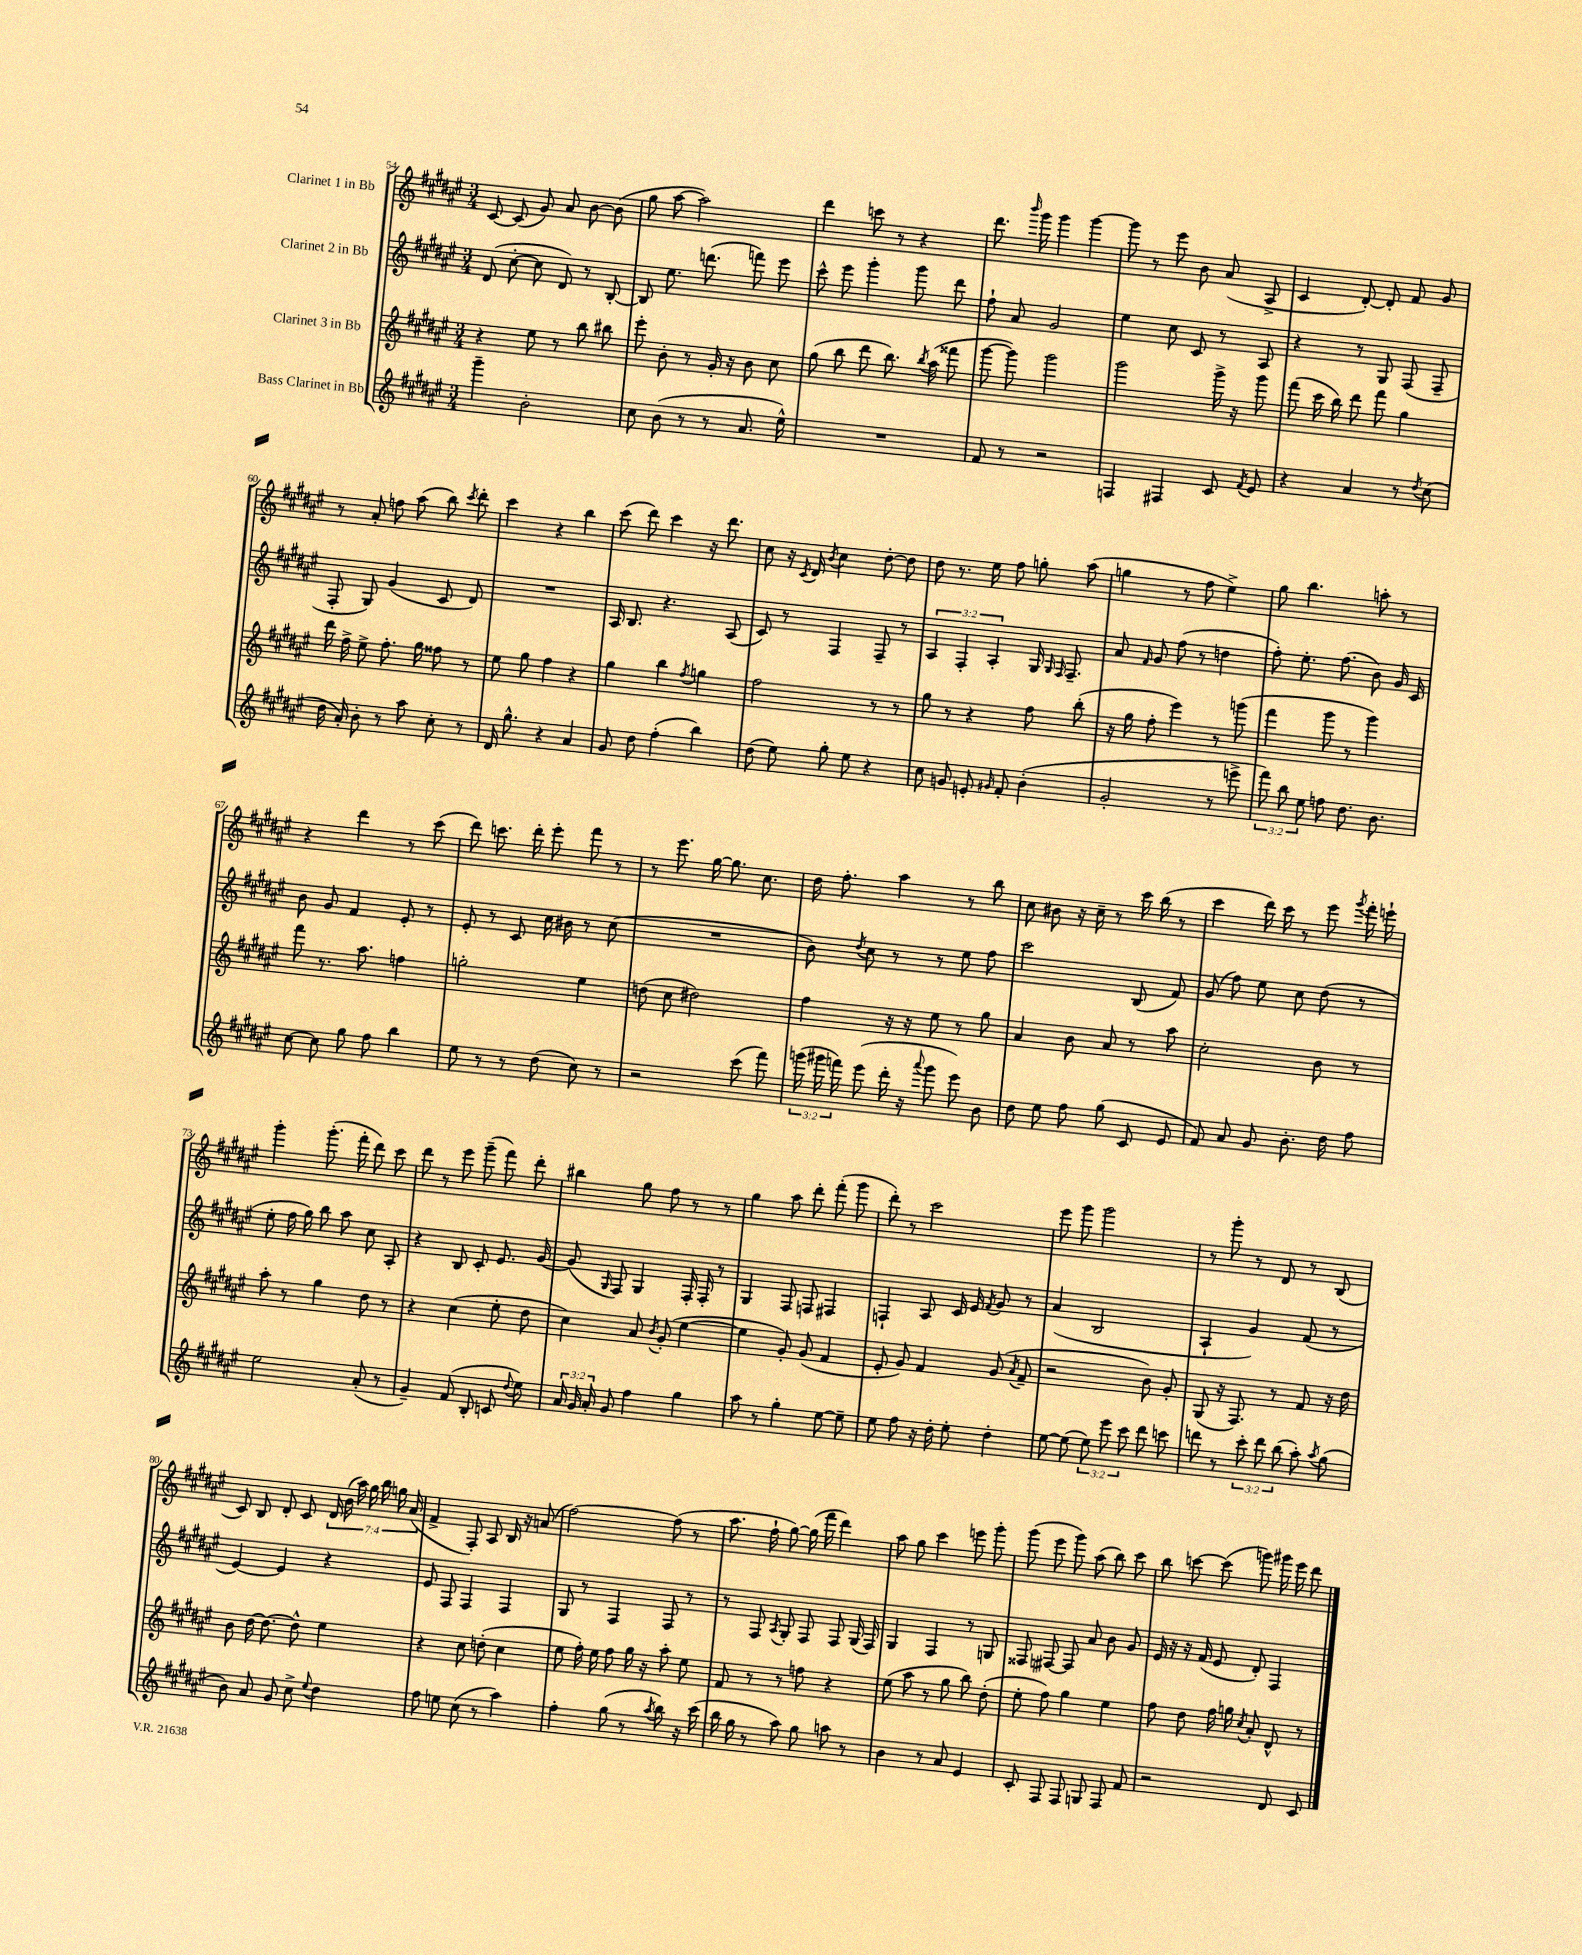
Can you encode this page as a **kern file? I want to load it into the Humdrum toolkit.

**kern	**kern	**kern	**kern
*staff4	*staff3	*staff2	*staff1
*clefG2	*clefG2	*clefG2	*clefG2
*k[f#c#g#d#a#e#]	*k[f#c#g#d#a#e#]	*k[f#c#g#d#a#e#]	*k[f#c#g#d#a#e#]
*M3/4	*M3/4	*M3/4	*M3/4
4ggg#~\	4r	(8d#/	[8c#/
.	.	[8cc#'\	(8c#/]
2b'\	8ee#\	8cc#\]	8g#/)
.	8r	8d#/)	8a#/
.	8bb\	8r	[8b\
.	8bb#\	[8B'/	(8b\]
=	=	=	=
8cc#\	8eee#'\	8B/]	8gg#\
(8b\	8b'\	8.ee#\	[8aa#\
8r	8r	.	2aa#\])
.	.	(8.ddd\	.
8r	16g#'/	.	.
.	16r	.	.
8.a#/	8b\	8fff\)	.
.	8cc#\	8eee#\	.
16ee#^^\)	.	.	.
=	=	=	=
2.r	(8gg#\	8ccc#^^\	4ddd#\
.	8bb\	8eee#\	.
.	8ddd#\	4ggg#'\	8ccc\
.	8.bb\)	.	8r
.	.	8ggg#\	4r
.	8qbb/	.	.
.	(16aa#\	.	.
.	8fff##\	8ddd#\	.
=	=	=	=
8f#/	[8ggg#\	8ff#`\	8.ddd#\
8r	8ggg#\])	8a#/	.
.	.	.	16qqbbb/
.	.	.	16ggg#\
2r	2ggg#\	2g#/	4ggg#\
.	.	.	[4ggg#\
=	=	=	=
4F/	2ggg#\	4ee#\	8ggg#\]
.	.	.	8r
4F#/	.	8cc#\	8eee#\
.	.	8c#/	8b\
8c#/	16ggg#^\	8r	(8a#/
.	16r	.	.
8qf#/	.	.	.
8e#/	8ggg#\	8A#/	8A#^/
=	=	=	=
4r	(8fff#\	4r	4c#/
.	16ccc#\	.	.
.	16bb\)	.	.
4a#/	8ddd#\	8r	[8d#'/)
.	8fff#\	8G#/	8d#'/]
8r	4gg#\	(8F#/	8f#/
8qdd#/	.	.	.
(8cc#\	.	8F#~/	8g#/
=	=	=	=
16dd#\	16ddd#\	8F#'/	8r
16a#'/)	16ff#^\	.	.
8b'\	8ee#^\	8G#/)	8a#'/
8r	8.ff#'\	(4g#/	8ff\
8aa#\	.	.	(8aa#\
.	16gg#\	.	.
8cc#'\	8ff##\	8c#/	8bb\)
.	.	.	8qccc#/
8r	8r	8d#/)	8ddd#'\
=	=	=	=
16d#/	8ee#\	2.r	4ccc#\
8.gg#^^\	.	.	.
.	8gg#\	.	.
4r	4ff#\	.	4r
4a#/	4r	.	4bb\
=	=	=	=
8g#/	4gg#\	16A#/	(8ccc#\
.	.	8.B/	.
8dd#\	.	.	8ddd#\)
(4ff#'\	4bb\	4.r	4ccc#\
.	8qff#/	.	.
4bb\)	4gg\	.	16r
.	.	.	8.ddd#\
.	.	(8A#/	.
=	=	=	=
(8dd#\	2ff#\	8c#/)	8cc#\
8ee#\)	.	8r	16r
.	.	.	8qc#/
.	.	.	16d#/
.	.	.	8qb/
8gg#'\	.	4F#/	4cc#\
8ee#\	.	.	.
4r	8r	8F#~/	[8dd#'\
.	8r	8r	8dd#\]
=	=	=	=
8cc#\	8gg#\	6A#/	8dd#\
8g/	8r	.	8.r
.	.	6F#'/	.
8e'/	4r	.	.
.	.	.	16ee#\
.	.	6A#'/	.
16qqg#/	.	.	.
8f#'/	.	.	8ff#\
(4b'\	8ff#\	16G#/	8gg'\
.	.	16qqG#/	.
.	.	16qqF#/	.
.	.	8.F#~/	.
.	(8bb'\	.	(8aa#\
=	=	=	=
2g#'/	16r	8a#/	4gg\
.	16gg#\	.	.
.	.	16qqf#/	.
.	8ff#'\	8g#/	.
.	4eee#\)	(8ff#\	8r
.	.	8r	8ff#\
8r	8r	4dd\	4ee#^\)
8eee^\	(8ggg\	.	.
=	=	=	=
12fff#\)	4fff#\	8ff#'\)	8gg#\
12bb\	.	.	.
.	.	8.ee#'\	4.bb\
12ee#\	.	.	.
8ff\	8ggg#\	.	.
.	.	(8.ff#\	.
8.dd#\	8r	.	.
.	4ggg#\)	8b\)	8aa'\
8.b\	.	.	.
.	.	16g#/	8r
.	.	16c#/	.
=	=	=	=
[8cc#\	8fff#\	8b\	4r
8cc#\]	8.r	8g#/	.
8gg#\	.	4f#/	4ddd#\
.	8.aa#\	.	.
8ff#\	.	.	.
4bb\	4ff\	8e#'/	8r
.	.	8r	(8ccc#\
=	=	=	=
8ee#\	2gg'\	8e#'/	8ddd#\)
8r	.	8r	8.ccc\
8r	.	8c#/	.
.	.	.	16ddd#'\
(8dd#\	.	16cc#\	8eee#'\
.	.	16b#\	.
8cc#\)	4ee#\	8r	8fff#\
8r	.	(8cc#\	8r
=	=	=	=
2r	(8dd\	2.r	8r
.	8cc#\	.	8.eee#\
.	2dd#\)	.	.
.	.	.	[16gg#\
.	.	.	8.gg#\]
(8ccc#\	.	.	.
.	.	.	8.cc#\
8fff#\)	.	.	.
=	=	=	=
(24ggg\	4ff#\	8b\)	16dd#\
24ggg#\	.	.	.
.	.	.	8.ff#'\
24fff\)	.	.	.
.	.	8qdd#/	.
(8eee#\	.	8cc#\	.
16ddd#'\	16r	8r	4aa#\
16r	16r	.	.
8qqaaa#/	.	.	.
8ggg#\	8ee#\	8r	.
8eee#\)	8r	8ee#\	8r
8b\	8gg#\	8ff#\	8bb\
=	=	=	=
8dd#\	4a#/	2ccc#\	8cc#\
8ee#\	.	.	8b#\
8ff#\	8b\	.	16r
.	.	.	16cc#~\
(8gg#\	8a#/	.	8r
8c#/	8r	(8B/	16ccc#\
.	.	.	(16bb\
8e#/	8aa#\	8f#/)	8r
=	=	=	=
8f#/)	2cc#'\	(8g#/	4ccc#\
8a#/	.	8ff#\)	.
8g#/	.	8ee#\	16ddd#\)
.	.	.	16ccc#\
8.b'\	.	8cc#\	8r
.	8b\	(8dd#\	8eee#\
16dd#\	.	.	.
.	.	.	8qggg#/
8ff#\	8r	8r	16fff#'\
.	.	.	16eee`\
=	=	=	=
2ee#\	8aa#'\	8ee#'\	4ggg#'\
.	8r	16ff#\	.
.	.	16gg#\)	.
.	4gg#\	8bb\	(8.ggg#'\
.	.	8aa#\	.
.	.	.	16fff#'\
(8a#'/	8dd#\	8cc#\	8ddd#\)
8r	8r	8A#'/	8ccc#\
=	=	=	=
4g#~/)	4r	4r	8ddd#\
.	.	.	8r
(8f#/	(4cc#\	8B/	8eee#\
8B'/	.	8c#'/	(8ggg#~\
8c/	8ee#'\	8.e#/	8fff#\)
8qqdd#/	.	.	.
8ee#\)	8dd#\	.	8ddd#'\
.	.	[16g#/	.
=	=	=	=
24a#/	4cc#\)	(8g#/]	4bb#\
24g#/	.	.	.
24a#'/	.	.	.
.	.	16qqG#/	.
8g#/	.	8F#/)	.
4ff#\	8a#/	4G#/	8gg#\
.	8qb/	.	.
.	(8g#'/	.	8ff#\
4gg#\	[4ee#\	16F#'/	8r
.	.	16F#'/	.
.	.	8r	8r
=	=	=	=
8aa#\	4ee#\]	4G#/	4gg#\
8r	.	.	.
4gg#'\	8g#'/)	8F#/	8aa#\
.	(8g#/	8F/	8ddd#'\
[8ee#\	4f#/	4F#/	(8fff#'\
8ee#~\]	.	.	8ggg#\
=	=	=	=
8ee#\	8e#'/	4F`/	8ddd#'\)
8ff#\	8g#/)	.	8r
16r	4f#/	8A#/	2ccc#\
16dd#'\	.	.	.
8ee#'\	.	16c#/	.
.	.	16e#/	.
.	.	8qf#/	.
4dd#'\	(8g#/	8g#/	.
.	8qa#/	.	.
.	8f#~/	8r	.
=	=	=	=
[8ee#\	2r	(4a#/	8eee#\
(8ee#\]	.	.	8ggg#\
12ee#\)	.	2B/	2ggg#\
12eee#\	.	.	.
12ccc#\	.	.	.
8ddd#\	8b\)	.	.
8ccc\	8g#'/	.	.
=	=	=	=
8ddd\	(8G#/	4A#`/	8r
8r	16r	.	8ggg#'\
.	8.F#/)	.	.
12ccc#'\	.	4g#/)	8r
12ddd\	.	.	.
.	8r	.	8d#/
(12bb\	.	.	.
8aa#'\)	8f#/	(8f#/	8r
8qaa#/	.	.	.
(8gg#\	16r	8r	(8B/
.	16dd#\	.	.
=	=	=	=
8b\)	8b\	[4e#/)	8c#/)
8a#/	[16dd#\	.	8B/
.	8.dd#\_	.	.
8g#/	.	4e#/]	8d#'/
8cc#^\	8dd#^^\]	.	8c#/
8qqee#/	.	.	.
4dd#\	4ee#\	4r	28d#/
.	.	.	(28b\
.	.	.	28aa#\)
.	.	.	28gg#\
.	.	.	28bb\
.	.	.	28gg\
.	.	.	(28a#/
=	=	=	=
8ff#\	4r	8e#/	4f#^/
8ee\	.	8F#/	.
(8cc#\	8cc#\	4F#/	8F#'/)
8r	(8dd'\	.	8A#/
4aa#\)	4cc#\	4F#/	16B/
.	.	.	16r
.	.	.	(8a/
=	=	=	=
4ff#'\	8ee#\	8G#/	[2ff#\)
.	16ff#'\)	8r	.
.	16ee#\	.	.
(8gg#\	8ff#\	4F#/	.
8r	16gg#\	.	.
.	16r	.	.
8qaa#/	.	.	.
8bb\)	8aa#'\	8F#/	(8ff#\]
16r	8ee#\	8r	8r
(16ccc#\	.	.	.
=	=	=	=
16bb\	8f#/	8r	8.aa#\
16gg#\	.	.	.
8r	8r	8F#/	.
.	.	.	16ff#`\
.	.	8qA#/	.
8aa#\)	8r	8G#'/	[8gg#\)
8gg#\	8ff\	8F#/	(16gg#\]
.	.	.	16fff#\
8aa\	4r	8F#/	4ddd#\)
8r	.	(16G#/	.
.	.	16F#/)	.
=	=	=	=
4b\	(8ee#\	4G#/	8aa#\
.	8aa#\	.	8gg#\
8r	8r	4F#/	4ccc#\
8a#/	8gg#\	.	.
4e#/	8bb\)	8r	8eee\
.	(8dd#'\	8G/	8ggg#'\
=	=	=	=
8c#'/	8ee#'\	8F##/	(8ggg#\
8F#/	8ff#\)	[8F#/	8eee#\
8F#/	4gg#\	8F#/]	8ggg#\)
8G/	.	8a#/	(8aa#\
8F#/	4ee#\	8b\	8bb\)
8f#/	.	8g#/	8ccc#\
=	=	=	=
2r	8ff#\	16e#/	8bb\
.	.	16r	.
.	8dd#\	16r	[8ccc\
.	.	(16f#/	.
.	16ff#\	8e#/	(8ccc\]
.	16gg\	.	.
.	8qcc#/	.	.
.	8a#'/	8d#'/)	8ggg\)
8d#/	8d#^^/	4F#/	16ggg#\
.	.	.	16eee#\
8c#/	8r	.	8ddd#\
==	==	==	==
*-	*-	*-	*-
